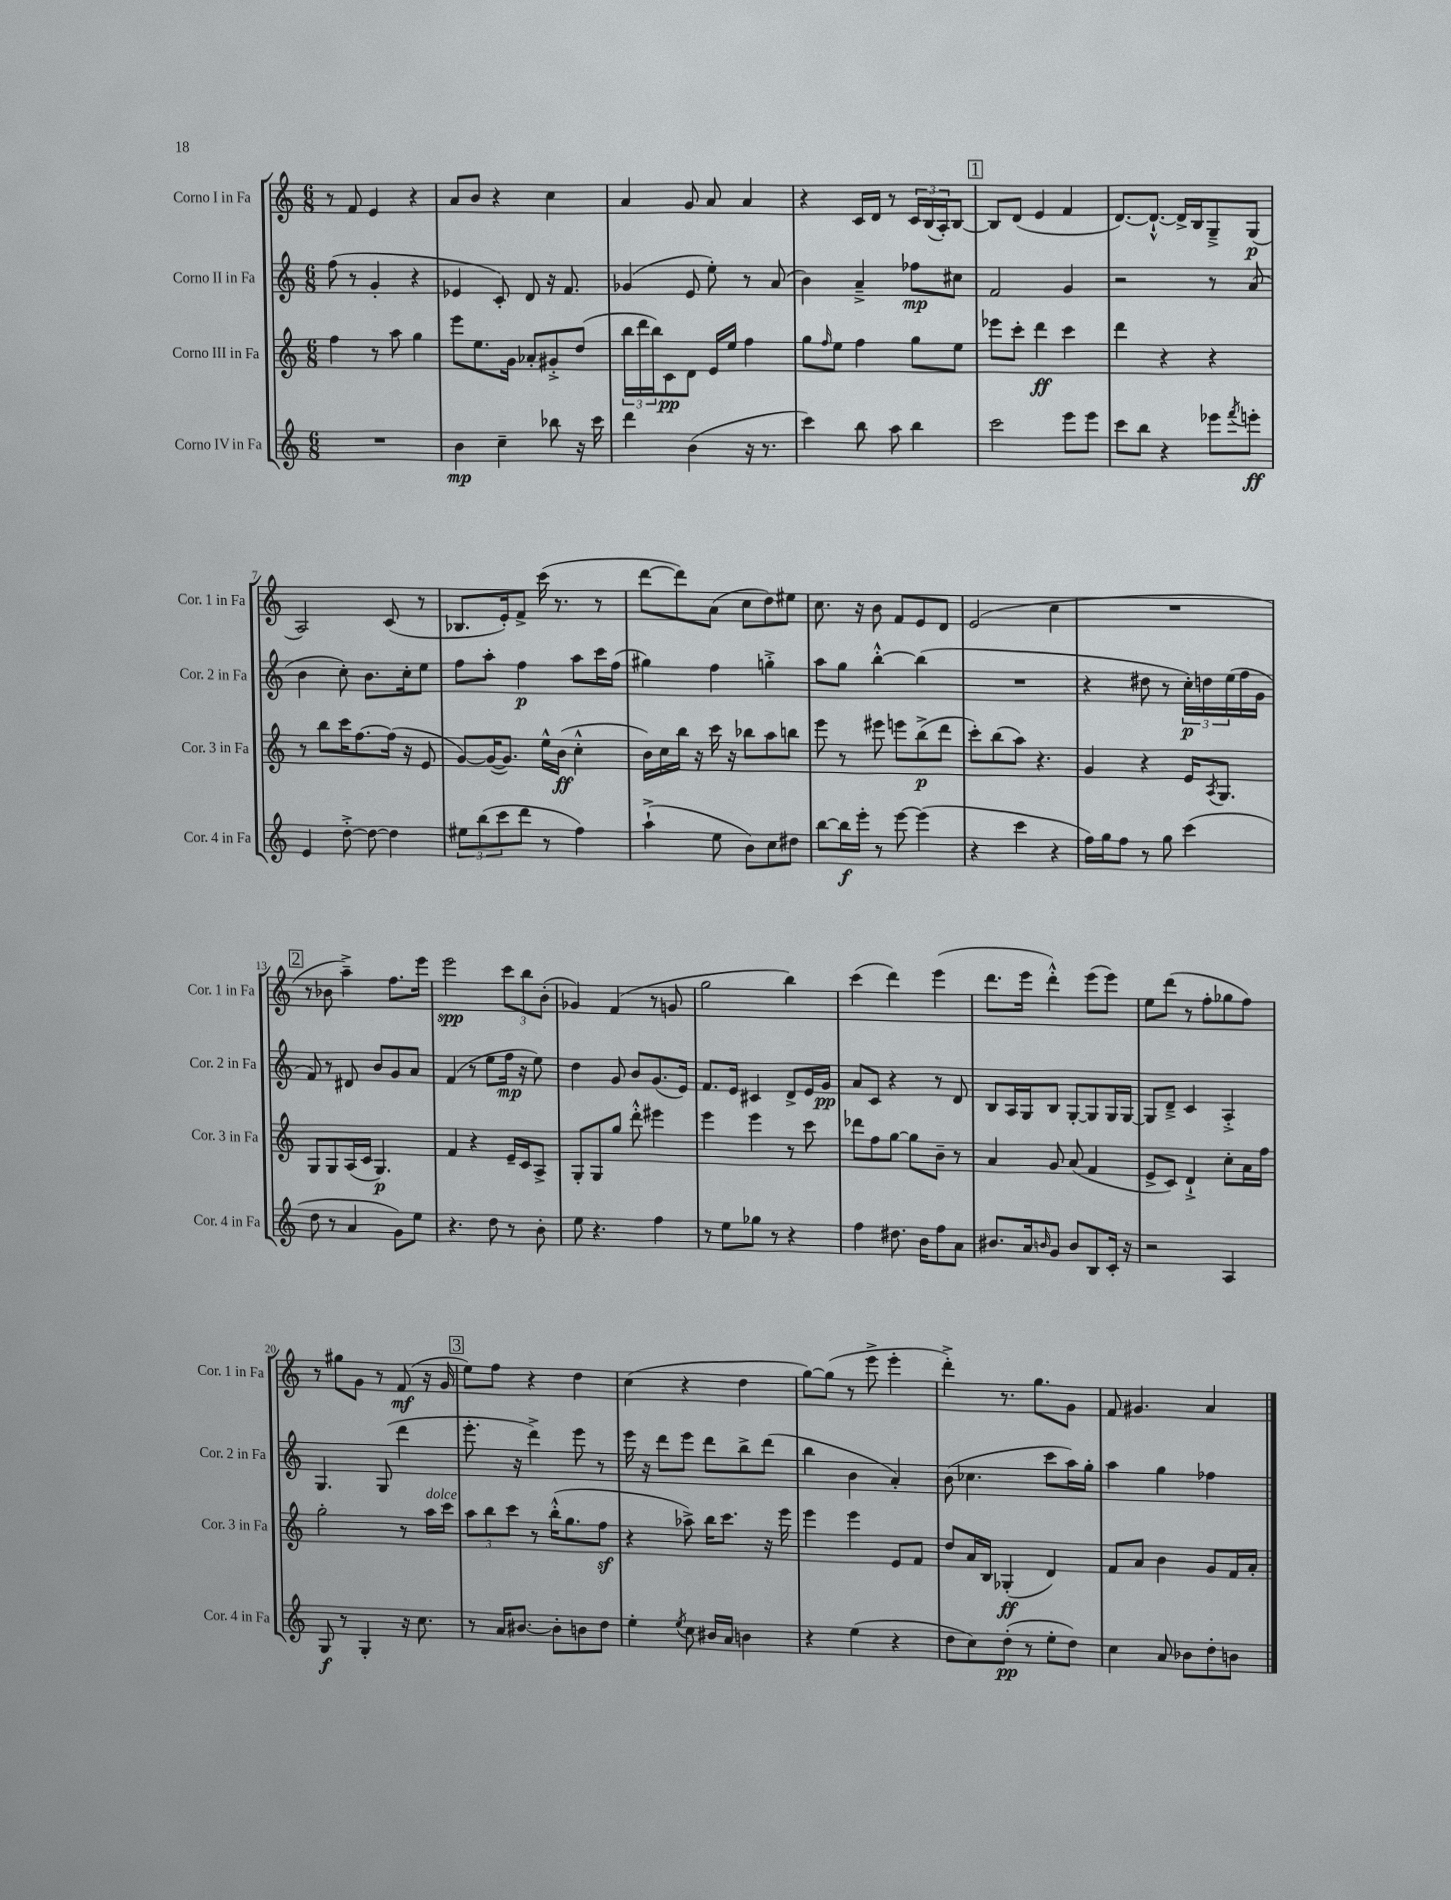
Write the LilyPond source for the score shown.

<<
\new StaffGroup <<
\new Staff = "s0" \with { instrumentName = "Corno I in Fa" shortInstrumentName = "Cor. 1 in Fa" } {
    \clef treble \key c \major \numericTimeSignature \time 6/8
    r8 f'8 e'4 r4 |
    a'8 b'8 r4 c''4 |
    a'4 g'8 a'8 a'4 |
    r4 c'16 d'16 r8 \tuplet 3/2 { c'16 b16( a16-.) } b8~ |
    \mark \markup { \box "1" } b8 d'8( e'4 f'4 |
    d'8.~) d'8.~-!-^ d'16-> b16 g8---> g8\p( |
    a2) c'8( r8 |
    bes8. e'16-.) f'8-> c'''16( r8. r8 |
    d'''8~ d'''8) a'8( c''8 d''8) eis''8 |
    c''8. r16 b'8 f'8 e'8 d'8 |
    e'2( c''4 |
    R2. |
    \mark \markup { \box "2" } r8 bes'8 a''4--->) f''8. e'''16 |
    e'''2\spp \tuplet 3/2 { c'''8 b''8 b'8-.( } |
    ges'4) f'4( r8 g'8 |
    g''2 b''4) |
    c'''4( d'''4) e'''4( |
    d'''8. e'''16 d'''4-.-^) e'''8( e'''8) |
    e''8 d'''8( r8 f''8-. ges''8 f''8) |
    r8 gis''8 g'8 r8 f'8\mf( r16 g'16 |
    \mark \markup { \box "3" } e''8) f''8 r4 d''4 |
    c''4( r4 d''4 |
    g''8~) g''8( r8 e'''8-> e'''4-. |
    d'''4-.->) r8. g''8. g'8 |
    f'8 gis'4. a'4 \bar "|." |
}
\new Staff = "s1" \with { instrumentName = "Corno II in Fa" shortInstrumentName = "Cor. 2 in Fa" } {
    \clef treble \key c \major \numericTimeSignature \time 6/8
    f''8( r8 g'4-. r4 |
    ees'4 c'8-.) d'8 r16 f'8. |
    ges'4( e'8 e''8-.) r8 a'8( |
    b'4) a'4---> fes''8\mp cis''8 |
    \mark \markup { \box "1" } f'2 g'4 |
    r2 r8 a'8( |
    b'4 c''8-.) b'8. c''16-. e''8 |
    f''8 a''8-. f''4\p a''8 c'''16 f''16( |
    gis''4) f''4 g''4-.-> |
    a''8 g''8 b''4~-.-^ b''4( |
    R2. |
    r4 dis''8 r8 \tuplet 3/2 { c''16-.\p) d''16 e''16( } f''16 g'16 |
    \mark \markup { \box "2" } f'8) r8 dis'8 b'8 g'8 a'8 |
    f'4( r8 e''8 f''16\mp r16 e''8) |
    d''4 g'8 b'8 g'8.( e'16) |
    f'8. e'16 cis'4 d'8-> e'16 g'16\pp |
    a'8 c'8 r4 r8 d'8 |
    b8 a16 g16 b8 g8~-. g8 g16 g16~ |
    g8 d'8---> c'4 a4-.-> |
    g4. g8( d'''4 |
    \mark \markup { \box "3" } e'''8.-. r16 d'''4->) e'''8 r8 |
    e'''16 r16 d'''8 e'''8 d'''8 b''8-> d'''8( |
    b''4 b'4 a'4-.) |
    b'8( ces''4. c'''8 a''16) g''16-. |
    a''4 g''4 fes''4 \bar "|." |
}
\new Staff = "s2" \with { instrumentName = "Corno III in Fa" shortInstrumentName = "Cor. 3 in Fa" } {
    \clef treble \key c \major \numericTimeSignature \time 6/8
    f''4 r8 a''8 g''4 |
    e'''8 e''8. g'16 aes'8-. gis'8-.-> d''8( |
    \tuplet 3/2 { b''16 d'''16 b''16) } c'8\pp d'8 e'16 e''16 f''4 |
    g''8 \grace { f''16 } e''8 f''4 g''8 e''8 |
    \mark \markup { \box "1" } ees'''8 c'''8-. d'''4\ff c'''4 |
    d'''4 r4 r4 |
    r8 b''8 c'''16 f''8.~ f''16( r16 e'8 |
    g'8~) g'16~( g'8.) e''16-^ b'16\ff( c''4-.-^ |
    b'16) c''16 b''16 r16 c'''16 r16 bes''8 a''8 b''8 |
    e'''8 r8 eis'''8 e'''8 b''8->\p( d'''8 |
    c'''8-.) b''8( a''8) r4. |
    g'4 r4 e'16 \acciaccatura { a8 } g8. |
    \mark \markup { \box "2" } g8 g8 a16( c'16 g4.\p) |
    f'4 r4 e'16-- c'16 a8-> |
    g8-. g8 g''8 d'''8-.-^ eis'''4 |
    e'''4 e'''4 r8 c'''8 |
    des'''8 f''8 g''8~ g''8 b'8-- r8 |
    a'4 g'8 a'8( f'4 |
    e'8-> c'8) d'4-!-> c''8-. a'16 f''16 |
    g''2-. r8 a''16^\markup { \italic "dolce" } c'''16 |
    \mark \markup { \box "3" } \tuplet 3/2 { a''8 b''8 c'''8 } r8 b''16-.-^( g''8. f''8\sf |
    r4 aes''8->) b''16 c'''8. r16 e'''16 |
    e'''4 e'''4 e'8 f'8 |
    d''8 a'16 b16 ges4-.\ff( d'4) |
    f'8 a'8 b'4 g'8 f'16 a'16-. \bar "|." |
}
\new Staff = "s3" \with { instrumentName = "Corno IV in Fa" shortInstrumentName = "Cor. 4 in Fa" } {
    \clef treble \key c \major \numericTimeSignature \time 6/8
    R2. |
    b'4\mp c''4-- bes''8 r16 c'''16 |
    d'''4 b'4( r16 r8. |
    c'''4) b''8 a''8 b''4 |
    \mark \markup { \box "1" } c'''2 e'''8 e'''8 |
    c'''8 b''8 r4 ees'''8 \acciaccatura { f'''8 } e'''8-.\ff |
    e'4 d''8~-.-> d''8~ d''4 |
    \tuplet 3/2 { eis''8 b''8( c'''8 } d'''8 r8 f''4) |
    a''4-!->( e''8 b'8) c''8 dis''8 |
    b''8~ b''16\f e'''16-. r8 e'''8~ e'''4( |
    r4 c'''4 r4 |
    f''16) g''16 f''8 r8 g''8 c'''4( |
    \mark \markup { \box "2" } d''8 r8 a'4 g'8) e''8 |
    r4. d''8 r8 b'8-. |
    e''8 r4. f''4 |
    r8 e''8 ges''8 r8 r4 |
    f''4 dis''8. b'16 f''8 a'8 |
    bis'8. a'16 \grace { b'16 } g'8 b'8 b8 c'16-. r16 |
    r2 a4 |
    g8\f r8 g4-. r16 c''8. |
    \mark \markup { \box "3" } r8 a'16 bis'8.~ bis'8-. b'8 d''8 |
    e''4-. \acciaccatura { e''8 } c''8 bis'16 a'16 b'4 |
    r4 e''4( r4 |
    d''8 c''8) d''8-.\pp( r8 e''8-. d''8) |
    c''4 a'8 bes'8 d''8-. b'8 \bar "|." |
}
>>
>>
